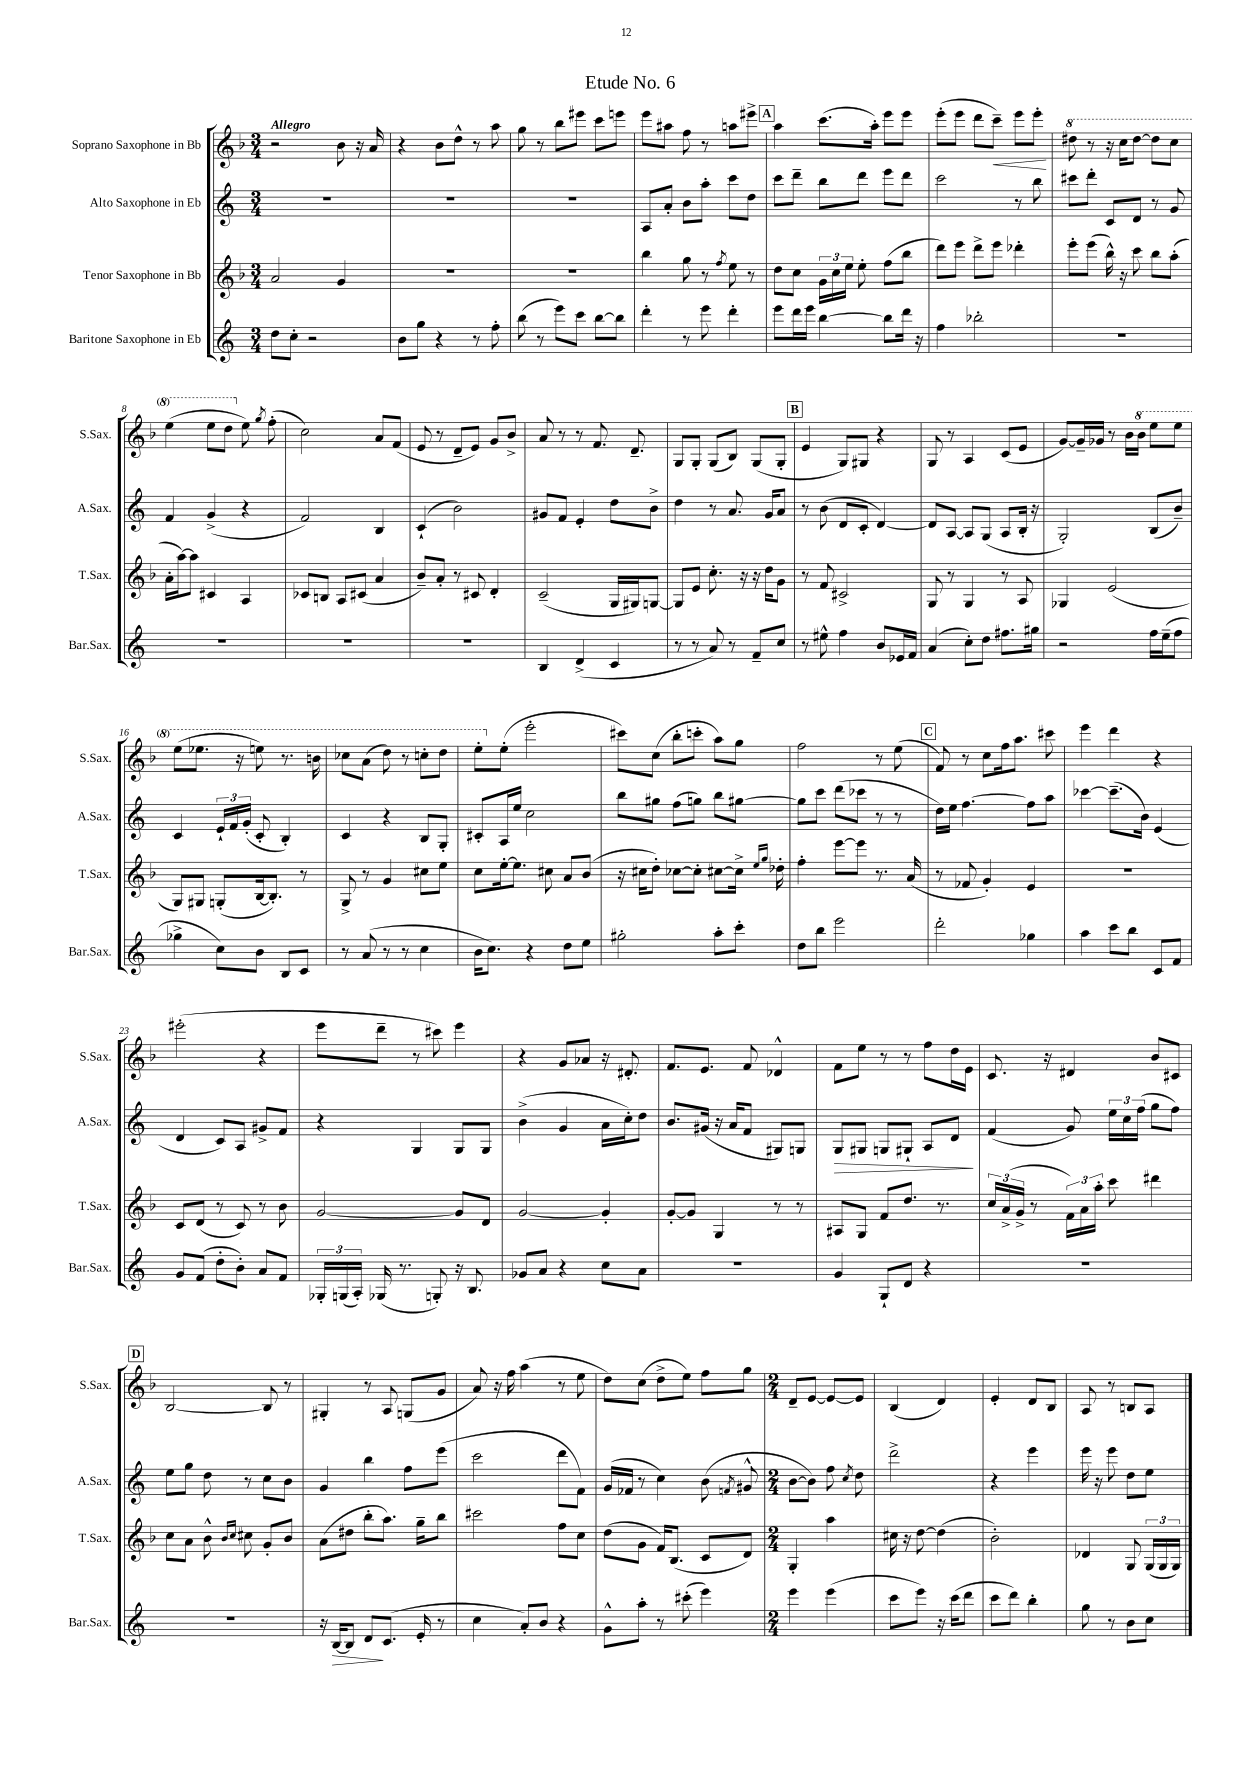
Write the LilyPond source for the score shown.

\header { title = "Etude No. 6" }
<<
\new StaffGroup <<
\new Staff = "s0" \with { instrumentName = "Soprano Saxophone in Bb" shortInstrumentName = "S.Sax." } {
    \clef treble \key f \major \numericTimeSignature \time 3/4 \tempo "Allegro"
    \autoBeamOff r2 bes'8 r16 a'16 |
    r4 bes'8[ d''8]-^ r8 a''8 |
    g''8 r8 bes''8[ eis'''8] c'''8[ e'''8] |
    e'''8[ ais''8] f''8 r8 a''8[ eis'''8]-> |
    \mark \markup { \box "A" } a''4 c'''8.[( a''16]-.) e'''8[ e'''8] |
    e'''8[-.( e'''8] d'''8[ c'''8]--\<) e'''8[ e'''8]-.\! |
    \ottava #1 dis'''8 r8 r16 c'''16[ dis'''8]~ dis'''8[ c'''8] |
    e'''4( e'''8[ d'''8] \ottava #0 e''8) \acciaccatura { g''8 } f''8-.( |
    c''2) a'8[ f'8]( |
    e'8 r8 d'8[-- e'8]) g'8[ bes'8]-> |
    a'8 r8 r8 f'8. d'8.-- |
    g8[ g8]-. g8[( bes8]) g8[( g8]-. |
    \mark \markup { \box "B" } e'4 g8[) gis8] r4 |
    g8 r8 a4 c'8[( e'8] |
    g'8[~) g'16-- ges'16] r8 bes'16[ \ottava #1 bes''16] e'''8[ e'''8] |
    e'''8[( ees'''8.] r16 e'''8) r8. b''16 |
    ces'''8[ a''8]( d'''8) r8 c'''8[-. d'''8] |
    e'''8[-. \ottava #0 e''8]-.( e'''2-. |
    cis'''8[) c''8]( bes''8[-. c'''8]-. a''8[) g''8] |
    f''2 r8 e''8( |
    \mark \markup { \box "C" } f'8) r8 c''8[ f''16 a''8.] cis'''8 |
    e'''4 d'''4 r4 |
    eis'''2-.( r4 |
    e'''8[ d'''8]-- r8 cis'''8) e'''4 |
    r4 g'8[ aes'8] r16 dis'8.-. |
    f'8.[ e'8.] f'8 des'4-^ |
    f'8[ e''8] r8 r8 f''8[ d''16 e'16] |
    c'8. r16 dis'4 bes'8[ cis'8] |
    \mark \markup { \box "D" } bes2~ bes8 r8 |
    gis4-. r8 a8 g8[( g'8] |
    a'8) r16 f''16 a''4( r8 e''8 |
    d''8[) c''8]( d''8[-> e''8]) f''8[ g''8] |
    \numericTimeSignature \time 2/4 d'8[-- e'8]~ e'8[~ e'8] |
    bes4( d'4) |
    e'4-. d'8[ bes8] |
    a8 r8 b8[ a8] \bar "|." |
}
\new Staff = "s1" \with { instrumentName = "Alto Saxophone in Eb" shortInstrumentName = "A.Sax." } {
    \clef treble \key c \major \numericTimeSignature \time 3/4
    \autoBeamOff R2. |
    R2. |
    R2. |
    a8[ a'8]-. b'8[ a''8]-. c'''8[ d''8] |
    \mark \markup { \box "A" } c'''8[ d'''8]-- b''8[ d'''8] e'''8[ d'''8] |
    c'''2 r8 b''8 |
    cis'''8[ d'''8]-. c'8[ d'8] r8 g'8 |
    f'4 g'4->( r4 |
    f'2) b4 |
    c'4-!( b'2) |
    gis'8[ f'8] e'4-. d''8[ b'8]-> |
    d''4 r8 a'8. g'16[ a'8] |
    \mark \markup { \box "B" } r8 b'8( d'8[ c'8]-. d'4~) |
    d'8[ a8]~ a8[ g8]( a8[ b16]-. r16 |
    g2-.) b8[( b'8]--) |
    c'4 \tuplet 3/2 { e'16[-! f'16 g'16]-.( } c'8-. b4-.) |
    c'4 r4 b8[ g8]-. |
    cis'8[-. a16 e''16] c''2 |
    b''8[ gis''8] f''8[( g''8]) b''8[ gis''8]~ |
    gis''8[ c'''8] d'''8[( ces'''8] r8 r8 |
    \mark \markup { \box "C" } d''16[) e''16] f''4.~ f''8[ a''8] |
    ces'''4~ ces'''8.[--( b'16]) e'4( |
    d'4 c'8[) a8] gis'8[-> f'8] |
    r4 g4 g8[ g8] |
    b'4->( g'4 a'16[ c''16-.) d''8] |
    b'8.[ gis'16]( r16 a'16[ f'8] gis8[) g8] |
    g8[\> gis8] g8[ gis8]-! a8[ d'8]\! |
    f'4( g'8) \tuplet 3/2 { e''16[ c''16 f''16]( } g''8[ f''8]) |
    \mark \markup { \box "D" } e''8[ g''8] d''8 r8 c''8[ b'8] |
    g'4 b''4 f''8[ e'''8]( |
    c'''2 d'''8[ f'8]) |
    g'16[( fes'16] r8 c''4) b'8( \acciaccatura { f'8 } gis'8-^ |
    \numericTimeSignature \time 2/4 b'8[~ b'8]) f''8 \acciaccatura { c''8 } d''8 |
    d'''2-> |
    r4 e'''4 |
    e'''16 r16 e'''8 d''8[ e''8] \bar "|." |
}
\new Staff = "s2" \with { instrumentName = "Tenor Saxophone in Bb" shortInstrumentName = "T.Sax." } {
    \clef treble \key f \major \numericTimeSignature \time 3/4
    \autoBeamOff a'2 g'4 |
    R2. |
    R2. |
    bes''4 g''8 r8 \acciaccatura { f''8 } e''8 r8 |
    \mark \markup { \box "A" } d''8[ c''8] \tuplet 3/2 { g'16[ c''16 e''16] } e''8-. f''8[( bes''8] |
    d'''8[) e'''8] d'''8[-> e'''8] des'''4-. |
    e'''8[-. e'''8]( bes''16-^) r16 c'''8 bes''8[ a''8]-.( |
    a'16[-. a''16~) a''8] cis'4 a4 |
    ces'8[ b8] a8[ cis'8]( a'4 |
    bes'8[--) a'8]-. r8 cis'8 d'4-. |
    c'2--( g16[ gis16) g8]~ |
    g8[ e'8] c''8.-. r16 r16 d''16[ g'8] |
    \mark \markup { \box "B" } r8 f'8 cis'2-> |
    g8 r8 g4 r8 a8 |
    ges4 e'2( |
    g8[) gis8] g8[-.( bes16~ bes8.]-.) r8 |
    g8-> r8 g'4 cis''8[ e''8] |
    c''8[ e''16~-. e''8.] cis''8 a'8[ bes'8]( |
    r16 cis''16[ d''8]-.) ces''8[~ ces''8]-. cis''8[~ cis''16]-> \grace { e''16[ g''16] } des''16-. |
    f''4-. e'''8[~ e'''8] r8. a'16( |
    \mark \markup { \box "C" } r8 fes'8 g'4-.) e'4 |
    R2. |
    c'8[ d'8]( r8 c'8) r8 bes'8 |
    g'2~ g'8[ d'8] |
    g'2~ g'4-. |
    g'8[~-. g'8] g4 r8 r8 |
    ais8[ g8] f'8[ d''8.] r8. |
    \tuplet 3/2 { c''16[ a'16->( g'16]-> } r8 \tuplet 3/2 { f'16[) a'16 a''16]-. } c'''8 dis'''4 |
    \mark \markup { \box "D" } c''8[ a'8] bes'8-^ \grace { bes'16[ c''16] } cis''8 g'8[-. bes'8] |
    a'8[( dis''8] bes''8[-. a''8.]) g''16[-- bes''8] |
    cis'''2 f''8[ c''8] |
    d''8[( g'8] f'16[) bes8.]( c'8[ d'8]) |
    \numericTimeSignature \time 2/4 g4-. a''4 |
    cis''16 r16 d''8~ d''4( |
    bes'2-.) |
    des'4 g8 \tuplet 3/2 { g16[( g16 g16]) } \bar "|." |
}
\new Staff = "s3" \with { instrumentName = "Baritone Saxophone in Eb" shortInstrumentName = "Bar.Sax." } {
    \clef treble \key c \major \numericTimeSignature \time 3/4
    \autoBeamOff d''8[ c''8]-. r2 |
    b'8[ g''8] r4 r8 f''8-. |
    b''8( r8 e'''8[) c'''8] b''8[~ b''8] |
    d'''4-. r8 e'''8 d'''4-. |
    \mark \markup { \box "A" } e'''8[ d'''16 e'''16] b''4~ b''8[ d'''16] r16 |
    f''4 bes''2-. |
    R2. |
    R2. |
    R2. |
    R2. |
    b4 d'4->( c'4 |
    r8 r8 a'8) r8 f'8[-- c''8] |
    \mark \markup { \box "B" } r8 eis''8-^ f''4 b'8[ ees'16 f'16] |
    a'4( c''8[-.) d''8] fis''8.[ gis''16] |
    r2 f''16[ e''16--( f''8] |
    ges''4-> c''8[) b'8] b8[ c'8] |
    r8 a'8( r8 r8 c''4 |
    b'16[ c''8.]) r4 d''8[ e''8] |
    gis''2-. a''8[-. c'''8]-. |
    d''8[ b''8] e'''2 |
    \mark \markup { \box "C" } d'''2-. ges''4 |
    a''4 c'''8[ b''8] c'8[ f'8] |
    g'8[ f'8]( d''8[-. b'8]-.) a'8[ f'8] |
    \tuplet 3/2 { ges16[-. g16( a16]-.) } ges16( r8. g8-.) r16 b8. |
    ges'8[ a'8] r4 c''8[ a'8] |
    R2. |
    g'4 g8[-! d'8] r4 |
    R2. |
    \mark \markup { \box "D" } R2. |
    r16 b16[~\> b8] d'8[\! c'8.]( e'16-. r8 |
    c''4 a'8[-.) b'8] r4 |
    g'8[-^ a''8]-. r8 cis'''8-.( e'''4) |
    \numericTimeSignature \time 2/4 e'''4 e'''4( |
    c'''8[ e'''8]) r16 c'''16[( d'''8] |
    c'''8[ d'''8]) b''4-. |
    g''8 r8 b'8[ c''8] \bar "|." |
}
>>
>>
